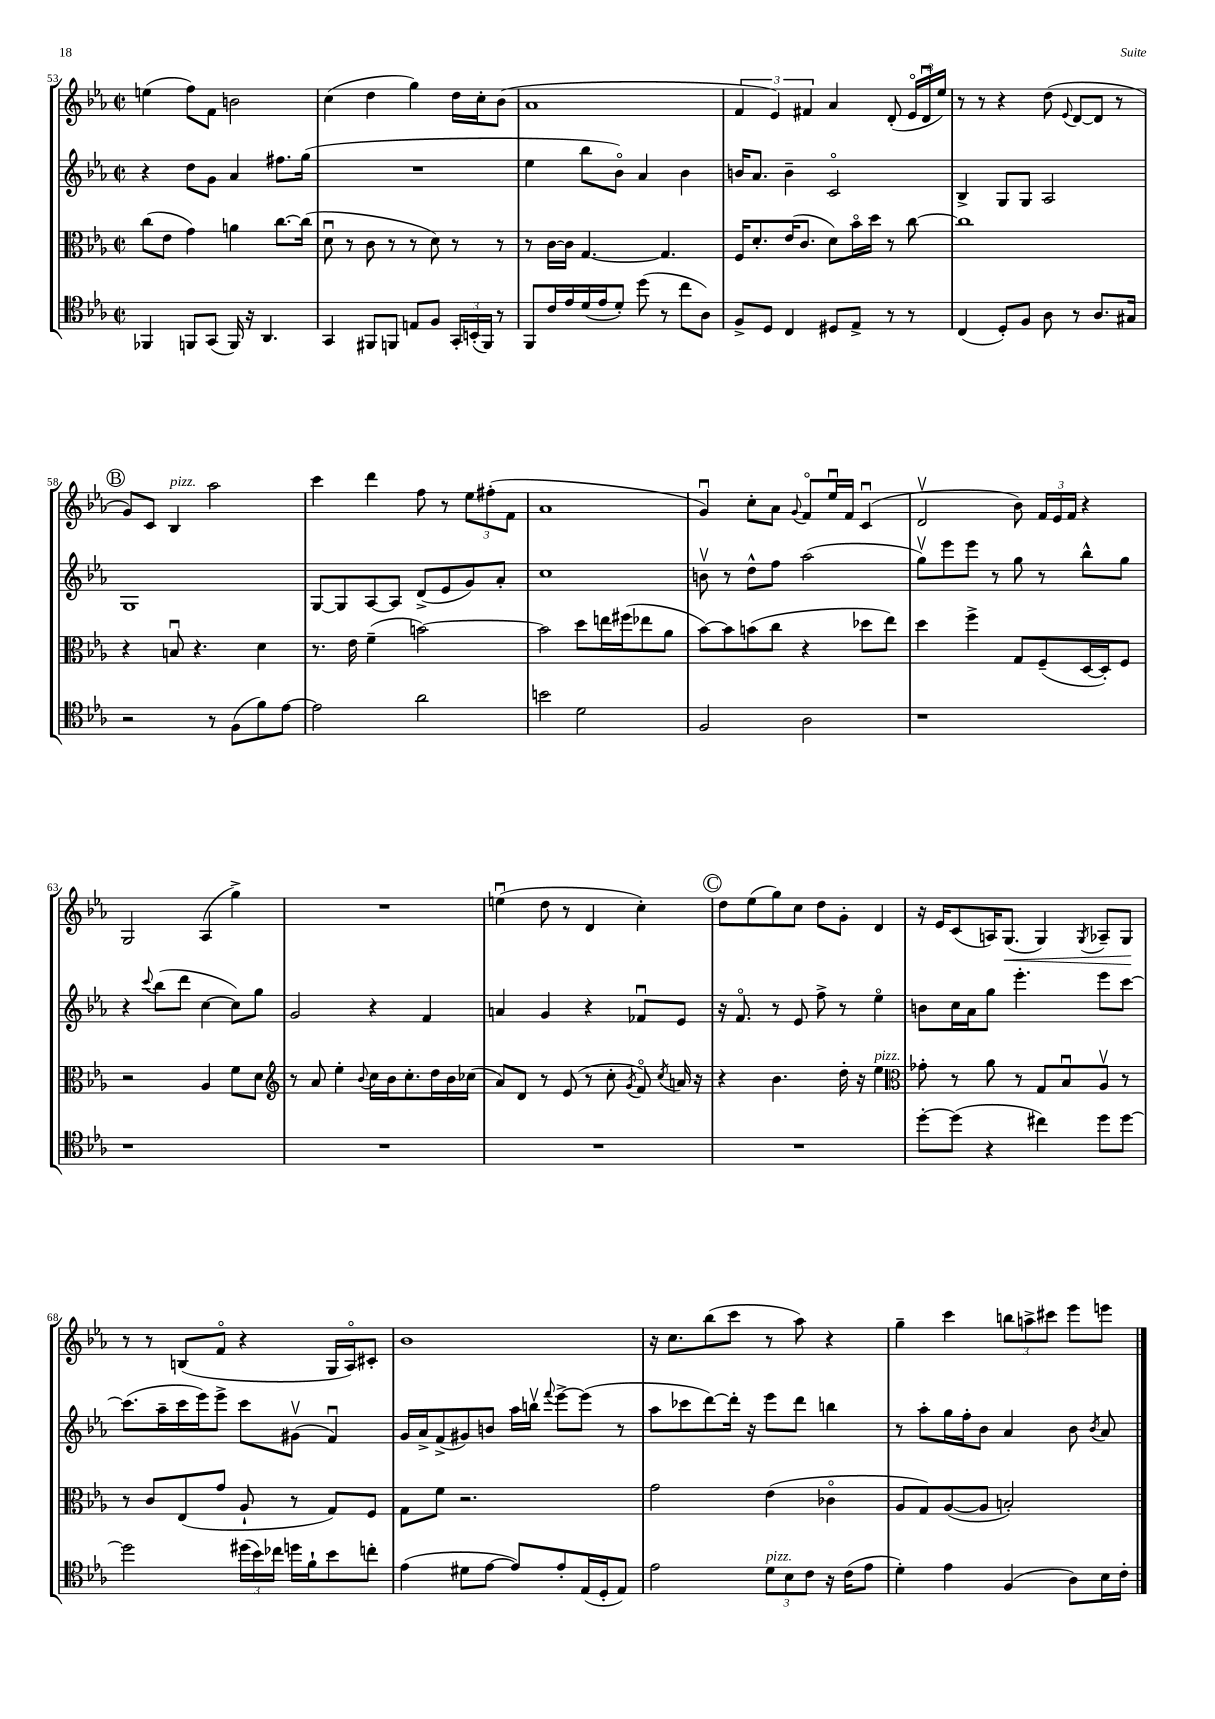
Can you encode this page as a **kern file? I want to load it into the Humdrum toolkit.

**kern	**kern	**kern	**kern	**dynam
*part4	*part3	*part2	*part1	*part1
*staff4	*staff3	*staff2	*staff1	*staff1
*clefC4	*clefC3	*clefG2	*clefG2	*
*k[b-e-a-]	*k[b-e-a-]	*k[b-e-a-]	*k[b-e-a-]	*
*M2/2	*M2/2	*M2/2	*M2/2	*
*met(c|)	*met(c|)	*met(c|)	*met(c|)	*
=53	=53	=53	=53	=53
4FF-X/	(8cc\L	4r	(4een\	.
.	8e-\J	.	.	.
8FFn/L	4g\)	8dd\L	8ff\L)	.
(8GG/J	.	8g\J	8f\J	.
16FF/)	4an\	4a-/	2bn\	.
16r	.	.	.	.
4.AA-/	.	.	.	.
.	[8.cc\L	8.ff#X\L	.	.
.	(16cc\Jk]	(16gg\Jk	.	.
=54	=54	=54	=54	=54
4GG/	8du\	1r	(4cc\	.
.	8r	.	.	.
8FF#X/L	8c\	.	4dd\	.
8FFn/J	8r	.	.	.
8En/L	8r	.	4gg\)	.
8F/J	8d\)	.	.	.
24GG'/LL	8r	.	16dd\LL	.
(24BBn'/	.	.	.	.
.	.	.	16cc'\J	.
24FF/JJ)	.	.	.	.
8r	8r	.	(8b-\J	.
=55	=55	=55	=55	=55
8FF/L	8r	4ee-\	1a-	.
16c/L	[16c\LL	.	.	.
16e-/	16c\JJ]	.	.	.
(16d/	[4.G/	8bb-\L	.	.
16e-/J	.	.	.	.
8d'/J)	.	8b-\J)	.	.
(8dd\	.	4a-/	.	.
8r	4.G/]	.	.	.
8cc\L	.	4b-\	.	.
8A-\J)	.	.	.	.
=56	=56	=56	=56	=56
8F^/L	16F/KL	16bn/KL	6f/	.
.	8.d'/	8.a-/J	.	.
8D/J	.	.	.	.
.	.	.	6e-/)	.
4C/	(16e-/K	4b~\	.	.
.	8.c/J	.	.	.
.	.	.	6f#X/	.
8D#X/L	8d\L)	2c/	4a-/	.
8E-^/J	16b-\L	.	.	.
.	16dd\JJ	.	.	.
8r	8r	.	(8d'/	.
8r	[8cc\	.	24e-/LL	.
.	.	.	24du/	.
.	.	.	24ee-/JJ)	.
=57	=57	=57	=57	=57
(4C/	1cc]	4B-^/	8r	.
.	.	.	8r	.
8D'/L)	.	8G/L	4r	.
8F/J	.	8G/J	.	.
8A-\	.	2A-/	(8dd\	.
.	.	.	8qqe-/	.
8r	.	.	[8d/L	.
8.A-/L	.	.	8d/J]	.
.	.	.	8r	.
16G#X/Jk	.	.	.	.
!!LO:LB:g=z
!!LO:REH:place=s1:t=B
=58	=58	=58	=58	=58
2r	4r	1G	8g/L)	.
.	.	.	8c/J	.
!	!	!	!LO:TX:a:i:t=pizz.	!
.	8Bnu/	.	4B-/	.
.	4.r	.	.	.
8r	.	.	2aa-\	.
(8F\L	.	.	.	.
8f\)	4d\	.	.	.
[8e-\J	.	.	.	.
=59	=59	=59	=59	=59
2e-\]	8.r	[8G/L	4ccc\	.
.	.	8G/]	.	.
.	16e-\	.	.	.
.	(4f~\	[8A-/	4ddd\	.
.	.	8A-/J]	.	.
2a-\	[2bn\)	(8d^/L	8ff\	.
.	.	8e-/	8r	.
.	.	8g/)	12ee-\L	.
.	.	.	(12ff#X'\	.
.	.	8a-'/J	.	.
.	.	.	12f\J	.
=60	=60	=60	=60	=60
2bn\	2b\]	1cc	1a-	.
2d\	8dd\L	.	.	.
.	16een\L	.	.	.
.	(16ff#X\J	.	.	.
.	8ee-X\	.	.	.
.	8a-\J	.	.	.
=61	=61	=61	=61	=61
2F/	[8b-\L)	8bnv\	4gu/)	.
.	8b-\]	8r	.	.
.	(8bn\	8dd^^\L	8cc'\L	.
.	8cc\J	8ff\J	8a-\J	.
.	.	.	8qqg/	.
2A-\	4r	(2aa-\	8f/L	.
.	.	.	16ee-u/L	.
.	.	.	16f/JJ	.
.	8dd-X\L	.	(4cu/	.
.	8ee-\J)	.	.	.
=62	=62	=62	=62	=62
1r	4dd\	8ggv\L)	2dv/	.
.	.	8eee-\	.	.
.	4ff^\	8eee-\J	.	.
.	.	8r	.	.
.	8G/L	8gg\	8b-\)	.
.	(8F~/	8r	24f/LL	.
.	.	.	24e-/	.
.	.	.	24f/JJ	.
.	[16D/L	8bb-^^\L	4r	.
.	16D'/J])	.	.	.
.	8F/J	8gg\J	.	.
!!LO:LB:g=z
=63	=63	=63	=63	=63
1r	2r	4r	2G/	.
.	.	8qqccc/	.	.
.	.	(8bb-\L	.	.
.	.	8ddd\J	.	.
.	4A-/	[4cc\	(4A-/	.
.	8f\L	8cc\L])	4gg^\)	.
.	8d\J	8gg\J	.	.
=64	=64	=64	=64	=64
*	*clefG2	*	*	*
1r	8r	2g/	1r	.
.	8a-/	.	.	.
.	4ee-'\	.	.	.
.	8qqb-/	.	.	.
.	16cc\LL	4r	.	.
.	16b-\J	.	.	.
.	8.cc'\	.	.	.
.	.	4f/	.	.
.	16dd\L	.	.	.
.	16b-\	.	.	.
.	(16cc-X\JJ	.	.	.
=65	=65	=65	=65	=65
1r	8a-/L)	4an/	(4eenu\	.
.	8d/J	.	.	.
.	8r	4g/	8dd\	.
.	(8e-/	.	8r	.
.	8r	4r	4d/	.
.	8cc'\	.	.	.
.	8qg/	.	.	.
.	8f/)	8f-Xu/L	4cc'\)	.
.	8qcc/	.	.	.
.	16an/	8e-/J	.	.
.	16r	.	.	.
!!LO:REH:place=s1:t=C
=66	=66	=66	=66	=66
1r	4r	16r	8dd\L	.
.	.	8.f/	.	.
.	.	.	(8ee-\	.
.	4.b-\	8r	8gg\)	.
.	.	8e-/	8cc\J	.
.	.	8ff^\	8dd\L	.
.	16dd'\	8r	8g'\J	.
.	16r	.	.	.
!	!LO:TX:a:i:t=pizz.	!	!	!
.	4ee-\	4ee-\	4d/	.
=67	=67	=67	=67	=67
*	*clefC3	*	*	*
[8dd'\L	8g-X'\	8bn\L	16r	.
.	.	.	16e-/KL	.
(8dd\J]	8r	16cc\L	(8c/	.
.	.	16a-\J	.	.
4r	8a-\	8gg\J	16An/K)	.
!	!	!	!	!LO:HP:b
.	.	.	(8.G/J	<
.	8r	4.eee-'\	.	.
4cc#X\)	8G/L	.	4G/)	.
.	8B-u/	.	.	.
.	.	.	8qG/	.
8dd\L	8A-v/J	8eee-\L	8A-X~/L	.
[8dd\J	8r	[8ccc\J	8G/J	.
.	.	.	.	[
!!LO:LB:g=z
=68	=68	=68	=68	=68
2dd\]	8r	(8.ccc\L]	8r	.
.	8c/L	.	8r	.
.	.	16aa-~\L	.	.
.	(8E-/	16ccc\	(8Bn/L	.
.	.	16eee-\J)	.	.
.	8g/J	8eee-^\J	8f/J	.
(24dd#X\LL	8A-`/	8ccc\L	4r	.
24b-\)	.	.	.	.
24cc-X\JJ	.	.	.	.
16ddn\LL	8r	(8g#Xv\J	.	.
16f`\J	.	.	.	.
8b-\	8G/L)	4fu/)	16G/LL	.
.	.	.	16A-/J)	.
8ccn'\J	8F/J	.	8c#X'/J	.
=69	=69	=69	=69	=69
(4e-\	8G\L	16g/LL	1b-	.
.	.	16a-^/J	.	.
.	8f\J	(8f^/	.	.
8d#X\L	2.r	8g#X/)	.	.
[8e-\J	.	8bn/J	.	.
8e-/L])	.	16aa-\LL	.	.
.	.	16bbnv\JJ	.	.
.	.	8qqfff/	.	.
8e-'/	.	[8eee-^\L	.	.
(16E-/L	.	(8eee-\J]	.	.
16D'/J	.	.	.	.
8E-/J)	.	8r	.	.
=70	=70	=70	=70	=70
2e-\	2g\	8aa-\L	16r	.
.	.	.	8.cc\L	.
.	.	8ccc-X\	.	.
.	.	[8ddd\)	(8bb-\	.
.	.	16ddd'\Jk]	8ccc\J	.
.	.	16r	.	.
!LO:TX:a:i:t=pizz.	!	!	!	!
12d\L	(4e-\	8eee-\L	8r	.
12B-\	.	.	.	.
.	.	8ddd\J	8aa-\)	.
12c\J	.	.	.	.
16r	4c-X\	4bbn\	4r	.
(16c\KL	.	.	.	.
8e-\J	.	.	.	.
=71	=71	=71	=71	=71
4d'\)	8A-/L	8r	4gg~\	.
.	8G/)	8aa-'\L	.	.
4e-\	([8A-/	16gg\L	4ccc\	.
.	.	16ff'\J	.	.
.	8A-/J]	8b-\J	.	.
(4F/	2Bn'/)	4a-/	12bbn\L	.
.	.	.	12aan^\	.
.	.	.	12ccc#X\J	.
8A-\L)	.	8b-\	8eee-\L	.
.	.	8qb-/	.	.
16B-\L	.	8a-/	8eeen\J	.
16c'\JJ	.	.	.	.
==	==	==	==	==
*-	*-	*-	*-	*-
